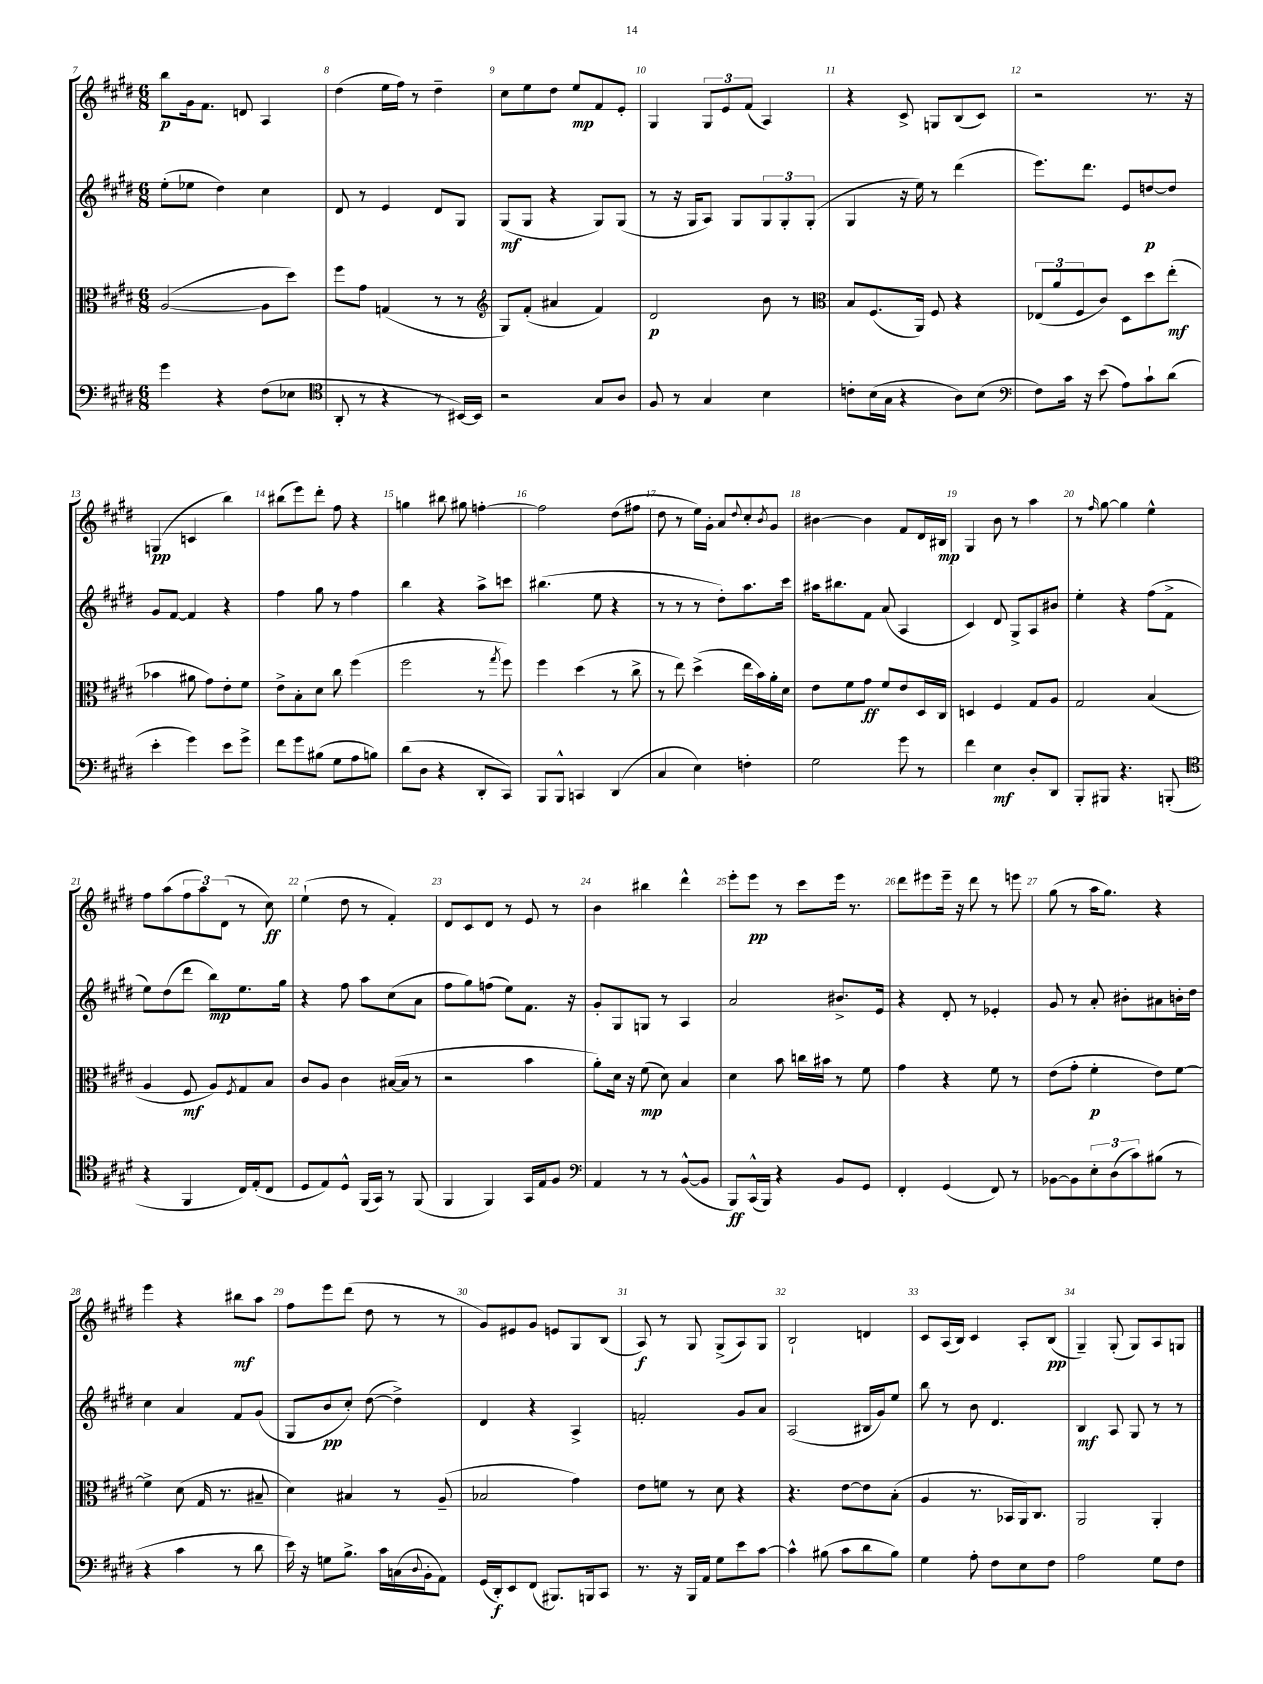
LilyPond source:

<<
\new StaffGroup <<
\new Staff = "s0" {
    \clef treble \key e \major \numericTimeSignature \time 6/8
    b''8\p gis'16 fis'8. d'8 a4 |
    dis''4( e''16 fis''16) r8 dis''4-- |
    cis''8 e''8 dis''8 e''8\mp fis'8 e'8-. |
    gis4 \tuplet 3/2 { gis8 e'8 fis'8( } a4) |
    r4 cis'8-> g8 b8( cis'8) |
    r2 r8. r16 |
    g4\pp( c'4 b''4) |
    bis''8( e'''8) dis'''8-. fis''8 r4 |
    g''4 bis''8 gis''8 f''4~-. |
    f''2 dis''8( fis''8 |
    dis''8 r8 e''16) gis'16-. a'8 \appoggiatura { dis''8 } cis''8-. \acciaccatura { b'8 } gis'8 |
    bis'4~ bis'4 fis'8 dis'16 bis16\mp |
    gis4 b'8 r8 a''4 |
    r8 \grace { fis''16 } gis''8~ gis''4 e''4-^ |
    fis''8 a''8( \tuplet 3/2 { fis''8 a''8) dis'8( } r8 cis''8\ff) |
    e''4-!( dis''8 r8 fis'4-.) |
    dis'8 cis'8 dis'8 r8 e'8 r8 |
    b'4 bis''4 dis'''4-^ |
    e'''8-. e'''8\pp r8 cis'''8 e'''16 r8. |
    dis'''8 eis'''8 eis'''16-- r16 dis'''8 r8 e'''8 |
    gis''8( r8 a''16 gis''8.) r4 |
    e'''4 r4 bis''8\mf a''8 |
    fis''8 e'''8 dis'''8( dis''8 r8 r8 |
    gis'8) eis'8 gis'8 e'8 gis8 b8( |
    a8\f) r8 gis8 gis8->( a8) gis8 |
    b2-! d'4 |
    cis'8 a16( b16) cis'4 a8-. b8\pp( |
    gis4--) gis8-.( gis8) a8 g8 \bar "|." |
}
\new Staff = "s1" {
    \clef treble \key e \major \numericTimeSignature \time 6/8
    e''8-.( ees''8 dis''4) cis''4 |
    dis'8 r8 e'4 dis'8 gis8 |
    gis8\mf( gis8 r4 gis8) gis8( |
    r8 r16 gis16 a8) gis8 \tuplet 3/2 { gis8 gis8-. gis8-.( } |
    gis4 r16 e''16) r8 dis'''4( |
    e'''8.) dis'''8. e'8 d''8~\p d''8 |
    gis'8 fis'8~ fis'4 r4 |
    fis''4 gis''8 r8 fis''4 |
    b''4 r4 a''8-> c'''8 |
    bis''4.( e''8 r4 |
    r8 r8 r8 dis''8-.) a''8. cis'''16 |
    ais''16 bis''8. fis'8 a'8( a4 |
    cis'4) dis'8 gis8-> a8 bis'8 |
    e''4-. r4 fis''8( fis'8-> |
    e''8) dis''8( dis'''8 b''8\mp) e''8. gis''16 |
    r4 fis''8 a''8 cis''8( a'8 |
    fis''8 gis''8) f''8( e''8) fis'8. r16 |
    gis'8-. gis8 g8 r8 a4 |
    a'2 bis'8.-> e'16 |
    r4 dis'8-. r8 ees'4-. |
    gis'8 r8 a'8-. bis'8-. ais'8 b'16-. dis''16 |
    cis''4 a'4 fis'8 gis'8( |
    gis8 b'8\pp cis''8-.) dis''8~( dis''4->) |
    dis'4 r4 a4-> |
    f'2-. gis'8 a'8 |
    a2( bis16 gis'16) e''8 |
    b''8 r8 b'8 dis'4. |
    b4\mf a8 gis8 r8 r8 \bar "|." |
}
\new Staff = "s2" {
    \clef alto \key e \major \numericTimeSignature \time 6/8
    a2~( a8 dis''8) |
    fis''8 gis'8 g4( r8 r8 |
    \clef treble gis8) fis'8-.( ais'4 fis'4) |
    dis'2\p b'8 r8 |
    \clef alto b8 fis8.( a,16) fis8 r4 |
    \tuplet 3/2 { ees8( a'8 fis8 } cis'8) dis8 dis''8 e''8-.\mf( |
    bes'4 ais'8 gis'8) e'8-. fis'8 |
    e'8-> b8-. dis'8 cis''8 fis''4( |
    fis''2 r8 \acciaccatura { gis''8 } fis''8) |
    fis''4 dis''4( r8 cis''8-> |
    r8 e''8) dis''4->( e''16 b'16) a'16-. dis'16 |
    e'8 fis'8 gis'8\ff fis'8 e'8 dis16 cis16 |
    d4 fis4 gis8 a8 |
    gis2 b4( |
    a4 fis8\mf a8) \acciaccatura { fis8 } gis8 b8 |
    cis'8 a8 cis'4 bis16~( bis16 r8 |
    r2 b'4 |
    a'8-.) dis'16 r16 fis'8\mp( dis'8) b4 |
    dis'4 b'8 c''16 bis'16 r8 fis'8 |
    gis'4 r4 fis'8 r8 |
    e'8( gis'8-. fis'4-.\p e'8) fis'8~ |
    fis'4-> dis'8( gis16 r8. bis8-- |
    dis'4) bis4 r8 a8--( |
    bes2 gis'4) |
    e'8 f'8 r8 dis'8 r4 |
    r4. e'8~ e'8 b8-.( |
    a4 r8. bes,16 a,16) cis8. |
    a,2 a,4-. \bar "|." |
}
\new Staff = "s3" {
    \clef bass \key e \major \numericTimeSignature \time 6/8
    gis'4 r4 fis8( ees8 |
    \clef tenor a,8-. r8 r4 r8 bis,16~) bis,16 |
    r2 gis8 a8 |
    fis8 r8 gis4 b4 |
    c'8-. b16( gis16 r4 a8) b8( |
    \clef bass fis8) cis'16 r16 e'8( a8) cis'8-! dis'8( |
    e'4-. gis'4) e'8 gis'8-> |
    fis'8 gis'8 bis8( gis8 a8 b8) |
    dis'8( dis8 r4 dis,8-. cis,8) |
    b,,8 b,,8-^ c,4 dis,4( |
    cis4 e4) f4-. |
    gis2 gis'8 r8 |
    fis'4 e4\mf dis8-. dis,8 |
    b,,8-. bis,,8 r4. b,,8-.( |
    \clef tenor r4 fis,4 cis16) e16-.( cis8 |
    dis8 e8) dis8-^ fis,16( gis,16) r8 fis,8( |
    fis,4 fis,4) gis,16 e16 fis8 |
    \clef bass a,4 r8 r8 b,8~-^( b,8 |
    b,,8\ff) cis,16-^( b,,16) r4 b,8 gis,8 |
    fis,4-. gis,4( fis,8) r8 |
    bes,8~ bes,8 \tuplet 3/2 { e8-. dis8( cis'8) } bis8( r8 |
    r4 cis'4 r8 dis'8 |
    e'16) r16 g8 b8.-> cis'16 c16( \appoggiatura { dis8 } b,16-. a,8) |
    gis,16( dis,16-.\f) e,8 fis,8( bis,,8.) b,,16 cis,8 |
    r8. r16 b,,16 a,16 gis8 e'8 cis'8~ |
    cis'4-^ bis8( cis'8 dis'8 bis8) |
    gis4 a8-. fis8 e8 fis8 |
    a2 gis8 fis8 \bar "|." |
}
>>
>>
\layout { \context { \Score currentBarNumber = #7 \override BarNumber.break-visibility = ##(#f #t #t) barNumberVisibility = #all-bar-numbers-visible } }
